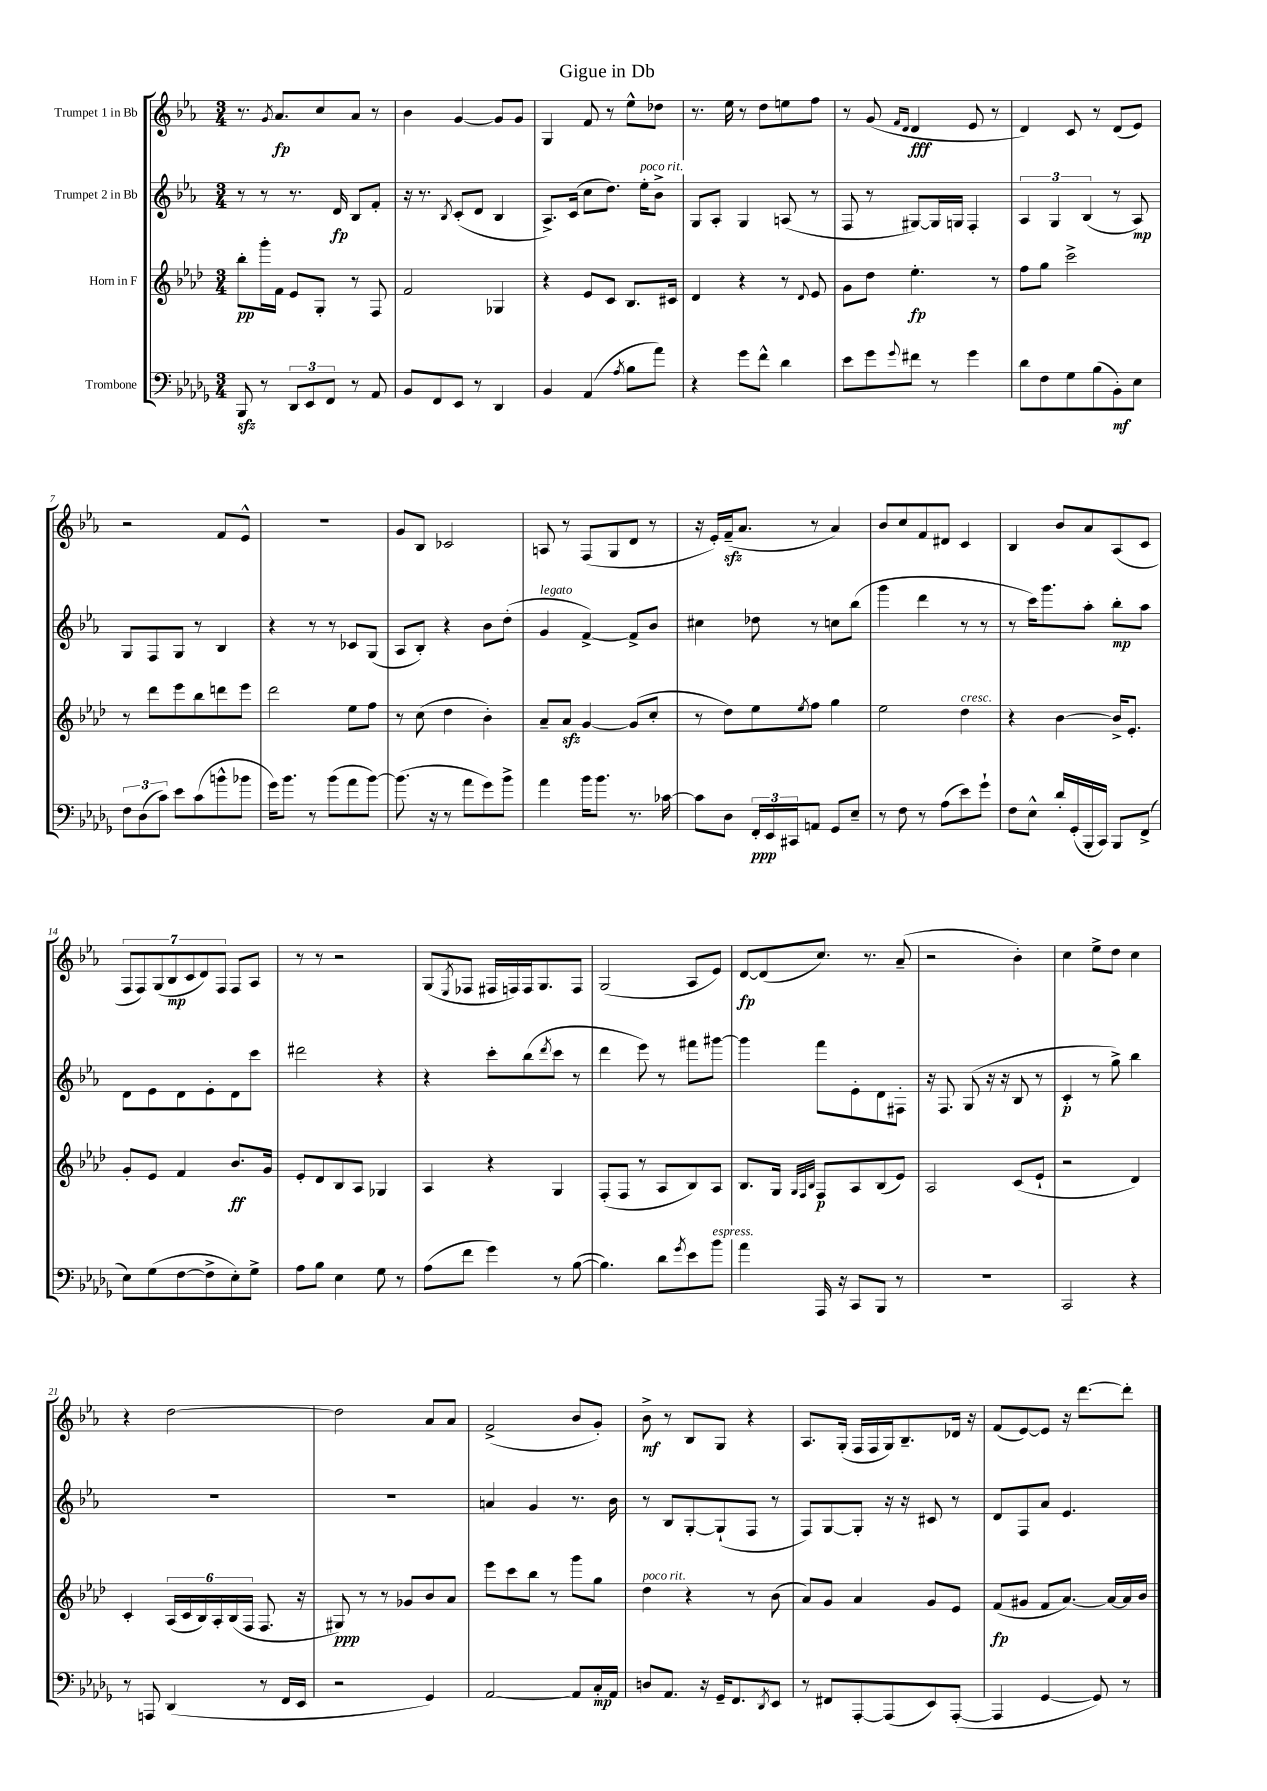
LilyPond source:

\header { title = "Gigue in Db" }
<<
\new StaffGroup <<
\new Staff = "s0" \with { instrumentName = "Trumpet 1 in Bb" } {
    \clef treble \key ees \major \numericTimeSignature \time 3/4
    r8. \acciaccatura { g'8 } aes'8.\fp c''8 aes'8 r8 |
    bes'4 g'4~ g'8 g'8 |
    g4 f'8 r8 ees''8-^ des''8 |
    r8. ees''16 r8 d''8 e''8 f''8 |
    r8 g'8( \grace { f'16 d'16 } d'4\fff ees'8 r8 |
    d'4) c'8 r8 d'8( ees'8) |
    r2 f'8 ees'8-^ |
    R2. |
    g'8 bes8 ces'2 |
    a8 r8 f8( g8 d'8 r8 |
    r16 ees'16-.) f'16--\sfz( aes'8. r8 aes'4) |
    bes'8 c''8 f'8 dis'8 c'4 |
    bes4 bes'8 aes'8 aes8( c'8 |
    \tuplet 7/4 { f8 f8) g8( bes8\mp c'8 d'8) f8 } f8 aes8 |
    r8 r8 r2 |
    g8( \acciaccatura { ees8 } fes8 fis16 f16) f16 g8. f8 |
    g2( aes8 ees'8) |
    d'8~\fp d'8( c''8.) r8. aes'8--( |
    r2 bes'4-.) |
    c''4 ees''8-> d''8 c''4 |
    r4 d''2~ |
    d''2 aes'8 aes'8 |
    f'2->( bes'8 g'8-.) |
    bes'8->\mf r8 bes8 g8 r4 |
    aes8. g16-.( f16 f16 g16) bes8.-- des'16 r16 |
    f'8( ees'8~) ees'8 r16 d'''8.~ d'''8-. \bar "|." |
}
\new Staff = "s1" \with { instrumentName = "Trumpet 2 in Bb" } {
    \clef treble \key ees \major \numericTimeSignature \time 3/4
    r8 r8 r8. d'16\fp bes8 f'8-. |
    r16 r8. \acciaccatura { bes8 } c'8-.( d'8 bes4 |
    aes8.->) c'16( c''8 d''8.) ees''16-.^\markup { \italic "poco rit." } bes'8-> |
    g8 aes8-. g4 a8( r8 |
    f8 r8 gis8~) gis16 g16 f4-. |
    \tuplet 3/2 { aes4 g4 bes4( } r8 aes8\mp) |
    g8 f8 g8 r8 bes4 |
    r4 r8 r8 ces'8 g8( |
    aes8 bes8-.) r4 bes'8 d''8-.( |
    g'4^\markup { \italic "legato" } f'4~->) f'8-> bes'8 |
    cis''4 des''8 r8 c''8 bes''8( |
    g'''4 d'''4 r8 r8 |
    r8 c'''16) g'''8. aes''8-. bes''8-.\mp aes''8 |
    d'8 ees'8 d'8 ees'8-. d'8 c'''8 |
    dis'''2 r4 |
    r4 c'''8-. bes''8( \acciaccatura { d'''8 } c'''8 r8 |
    d'''4 ees'''8) r8 fis'''8 gis'''8~ |
    gis'''4 f'''8 ees'8-. d'8 fis8-. |
    r16 f8. g8( r16 r16 bes8 r8 |
    c'4-.\p r8 g''8->) bes''4 |
    R2. |
    R2. |
    a'4 g'4 r8. bes'16 |
    r8 bes8 g8~-. g8-!( f8 r8 |
    f8) g8~ g8-. r16 r16 cis'8 r8 |
    d'8 f8 aes'8 ees'4. \bar "|." |
}
\new Staff = "s2" \with { instrumentName = "Horn in F" } {
    \clef treble \key aes \major \numericTimeSignature \time 3/4
    bes''8-.\pp g'''16-. f'16 ees'8 g8-. r8 f8 |
    f'2 ges4 |
    r4 ees'8 c'8 bes8. cis'16 |
    des'4 r4 r8 \appoggiatura { des'8 } ees'8 |
    g'8 des''8 ees''4.-.\fp r8 |
    f''8 g''8 c'''2-> |
    r8 des'''8 ees'''8 bes''8 d'''8 ees'''8 |
    des'''2 ees''8 f''8 |
    r8 c''8( des''4 bes'4-.) |
    aes'8-- aes'8\sfz g'4~ g'8( c''8-. |
    r8 des''8) ees''8 \acciaccatura { ees''8 } f''8 g''4 |
    ees''2 des''4^\markup { \italic "cresc." } |
    r4 bes'4~ bes'16-> ees'8.-. |
    g'8-. ees'8 f'4 bes'8.\ff g'16 |
    ees'8-. des'8 bes8 aes8 ges4 |
    aes4 r4 g4 |
    f8-.( f8 r8 aes8 bes8) aes8 |
    bes8. g16 \grace { g32 f32 bes32 } f8\p aes8 bes8( ees'8) |
    aes2 c'8( ees'8-! |
    r2 des'4) |
    c'4-. \tuplet 6/4 { aes16( c'16 bes16) aes16-. bes16( f16 } f8. r16 |
    gis8\ppp) r8 r8 ges'8 bes'8 aes'8 |
    ees'''8 c'''8 bes''8 r8 g'''8 g''8 |
    des''4^\markup { \italic "poco rit." } r4 r8 bes'8( |
    aes'8) g'8 aes'4 g'8 ees'8 |
    f'8\fp( gis'8 f'8 aes'8.~) aes'16~ aes'16 bes'16 \bar "|." |
}
\new Staff = "s3" \with { instrumentName = "Trombone" } {
    \clef bass \key des \major \numericTimeSignature \time 3/4
    bes,,8\sfz r8 \tuplet 3/2 { des,8 ees,8 f,8 } r8 aes,8 |
    bes,8 f,8 ees,8 r8 des,4 |
    bes,4 aes,4( \acciaccatura { aes8 } bes8 aes'8) |
    r4 ges'8 f'8-^ des'4 |
    ees'8 ges'8 \appoggiatura { ges'8 } fis'8 r8 ges'4 |
    des'8 f8 ges8 bes8( bes,8-.\mf) ees8 |
    \tuplet 3/2 { f8 des8( c'8) } ees'8 c'8( b'8-^ bes'8 |
    ges'16) bes'8. r8 bes'8( aes'8 bes'8~) |
    bes'8.( r16 r8 aes'8 ges'8) bes'8-> |
    aes'4 bes'16 bes'8. r8. ces'16~ |
    ces'8 des8 \tuplet 3/2 { f,16-.\ppp ees,16 cis,16 } a,8 ges,8 ees8-- |
    r8 f8 r8 aes8( ees'8) ges'8-! |
    f8 ees8-^ des'16-. ges,16-.( bes,,16-. c,16) bes,,8 f,8->( |
    ees8) ges8( f8~ f8-> ees8-.) ges8-> |
    aes8 bes8 ees4 ges8 r8 |
    aes8( f'8 ges'4) r8 bes8~( |
    bes4.) des'8 \acciaccatura { ges'8 } ees'8 bes'8^\markup { \italic "espress." } |
    aes'4 aes,,16 r16 c,8 bes,,8 r8 |
    R2. |
    c,2 r4 |
    r8 a,,8 des,4( r8 f,16 ees,16 |
    r2 ges,4) |
    aes,2~ aes,8 c16-.\mp aes,16 |
    d8 aes,8. r16 ges,16-- f,8. \acciaccatura { des,8 } ees,8 |
    r8 fis,8 aes,,8~-. aes,,8( ees,8) aes,,8~-.( |
    aes,,4 ges,4~ ges,8) r8 \bar "|." |
}
>>
>>
